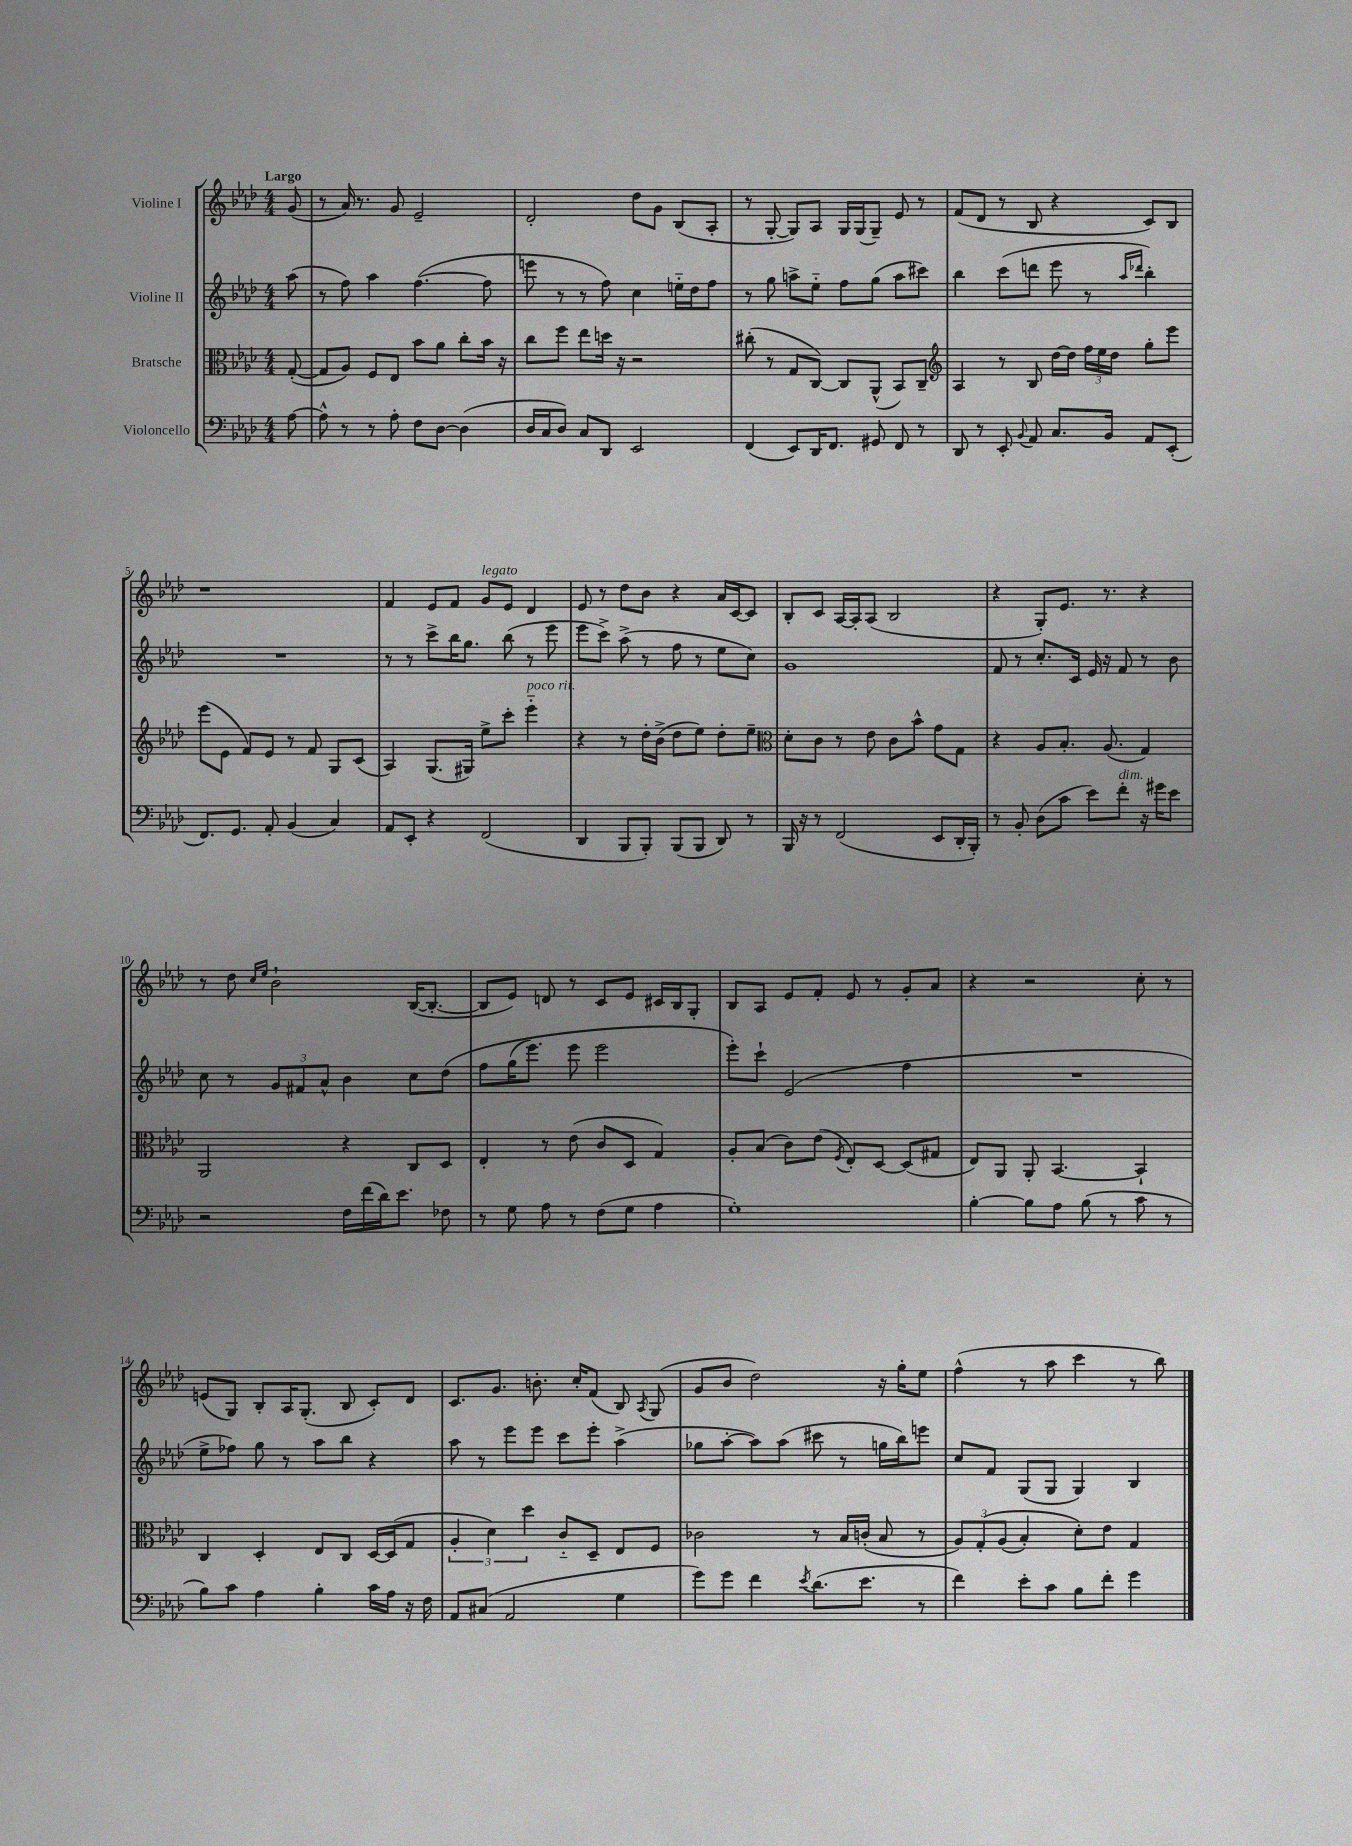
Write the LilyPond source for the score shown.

<<
\new StaffGroup <<
\new Staff = "s0" \with { instrumentName = "Violine I" } {
    \clef treble \key aes \major \numericTimeSignature \time 4/4 \partial 8 \tempo "Largo"
    \autoBeamOff g'8( |
    r8 aes'16) r8. g'8 ees'2-- |
    des'2-. des''8[ g'8] bes8[( aes8]-. |
    r8 g8~-. g8[) aes8] g16[ g16( g8]--) ees'8 r8 |
    f'8[( des'8] r8 bes8 r4 c'8[) bes8] |
    r1 |
    f'4 ees'8[ f'8] g'8[^\markup { \italic "legato" } ees'8] des'4 |
    ees'8 r8 des''8[ bes'8] r4 aes'16[ c'16~ c'8] |
    bes8[-. c'8] aes16[~ aes16-. aes8]( bes2 |
    r4 g8[-.) ees'8.] r8. r4 |
    r8 des''8 \grace { c''16[ ees''16] } bes'2-! bes16[~( bes8.]~-. |
    bes8[ ees'8]) d'8 r8 c'8[ ees'8] cis'16[ bes16 g8]-. |
    bes8[ aes8] ees'8[ f'8]-. ees'8 r8 g'8[-. aes'8] |
    r4 r2 c''8-. r8 |
    e'8[( g8]) bes8[-. aes16 g8.]-.( bes8 c'8[-.) des'8] |
    c'8.[ g'8.] b'8.-. c''16[-. f'8]( bes8) \acciaccatura { aes8 } g8( |
    g'8[ bes'8] des''2) r16 g''16[-. ees''8] |
    f''4-^( r8 aes''8 c'''4 r8 bes''8) \bar "|." |
}
\new Staff = "s1" \with { instrumentName = "Violine II" } {
    \clef treble \key aes \major \numericTimeSignature \time 4/4 \partial 8
    \autoBeamOff aes''8( |
    r8 f''8) aes''4 f''4.~( f''8 |
    e'''8 r8 r8 f''8) c''4 e''16[-_ des''16 f''8] |
    r8 g''8 a''8[-> ees''8]-_ f''8[ g''8]( a''8[ cis'''8]) |
    bes''4 c'''8[( d'''8] ees'''8 r8 \grace { aes''16[ des'''16] } bes''4-.) |
    R1 |
    r8 r8 c'''8[-> bes''16 g''8.] bes''8( r8 ees'''8 |
    ees'''8[ c'''8]->) aes''8->( r8 f''8 r8 ees''8[ c''8]) |
    g'1 |
    f'8 r8 c''8.[-. c'16] ees'16 r16 f'8 r8 bes'8 |
    c''8 r8 \tuplet 3/2 { g'8[ fis'8 aes'8]-^ } bes'4 c''8[ des''8]\( |
    f''8[ g''16( ees'''8.]) ees'''8 ees'''2 |
    ees'''8[-.\) c'''8]-! ees'2( f''4 |
    R1 |
    ees''8[-> fes''8]) g''8 r8 aes''8[ bes''8] r4 |
    aes''8 r8 ees'''8[ ees'''8] c'''8[ ees'''8]-. aes''4->( |
    ges''8[ aes''8]~-. aes''8[) aes''8]( cis'''8 r8 g''16[ bes''16) e'''8] |
    c''8[ f'8] g8[( g8] g4) bes4 \bar "|." |
}
\new Staff = "s2" \with { instrumentName = "Bratsche" } {
    \clef alto \key aes \major \numericTimeSignature \time 4/4 \partial 8
    \autoBeamOff g8~-.( |
    g8[ aes8]) f8[ ees8] bes'8[ aes'8] c''8[-. bes'16] r16 |
    c''8[ f''8] ees''8[ d''16] r16 r2 |
    cis''8-.( r8 g8[ c8]~) c8[ aes,8]-^( bes,8[) c8]-- |
    \clef treble aes4 r8 bes8 des''16[~ des''16] \tuplet 3/2 { f''16[ ees''16 des''16] } g''8[-. ees'''8] |
    ees'''8[( ees'8] f'8[) ees'8] r8 f'8 g8[ c'8]( |
    aes4) g8.[( gis16]) ees''8[-> c'''8]-. ees'''4-_^\markup { \italic "poco rit." } |
    r4 r8 des''16[-. bes'16]->( des''8[ ees''8]) des''8[-. ees''8]-- |
    \clef alto des'8[-. c'8] r8 ees'8 c'8[ bes'8]-^ g'8[ g8] |
    r4 aes8[ bes8.]-. aes8.( g4) |
    aes,2 r4 c8[ des8] |
    ees4-. r8 ees'8( c'8[ des8] g4) |
    aes8[-. bes8]( c'8[) ees'8]( \acciaccatura { f8 } ees8[-.) des8]~ des8[( gis8] |
    ees8[) aes,8] aes,8-. bes,4.~ bes,4-! |
    c4 des4-. ees8[ c8] des16[~ des16( g8] |
    \tuplet 3/2 { aes4-. des'4) des''4 } c'8[-_ des8]-- ees8[ f8] |
    ces'2 r8 bes16[ c'16]-.( bes8 r8 |
    \tuplet 3/2 { aes8[) g8-.\( aes8]( } bes4-.) des'8[-.\) ees'8] g4 \bar "|." |
}
\new Staff = "s3" \with { instrumentName = "Violoncello" } {
    \clef bass \key aes \major \numericTimeSignature \time 4/4 \partial 8
    \autoBeamOff aes8~ |
    aes8-^ r8 r8 aes8-. f8[ des8]~ des4( |
    des16[ c16 des8]) c8[ des,8] ees,2 |
    f,4( ees,8[) des,16 f,8.] gis,8 f,8 r8 |
    des,8 r8 ees,8-. \appoggiatura { bes,8 } aes,8 c8.[ bes,16] aes,8[ ees,8]-.( |
    f,8.[) g,8.] aes,8-. bes,4( c4) |
    aes,8[ ees,8]-. r4 f,2( |
    des,4 bes,,8[ bes,,8]-.) bes,,8[( bes,,8] des,8) r8 |
    bes,,16 r16 r8 f,2( ees,8[ des,16-. bes,,16]-.) |
    r8 bes,8-. des8[( c'8] ees'8[) f'8]-.^\markup { \italic "dim." } r16 gis'16[ ees'8] |
    r2 f16[ f'16( des'16) ees'8.] fes8 |
    r8 g8 aes8 r8 f8[( g8] aes4 |
    g1-.) |
    bes4~-. bes8[ aes8] bes8( r8 c'8 r8 |
    bes8[) c'8] aes4 bes4-. c'16[ aes16] r16 f16 |
    aes,8[ cis8]( aes,2 g4 |
    g'8[) g'8] f'4 \acciaccatura { ees'8 } des'8.[( ees'8.] r8 |
    f'4) ees'8[-. c'8] bes8[ f'8]-. g'4 \bar "|." |
}
>>
>>
